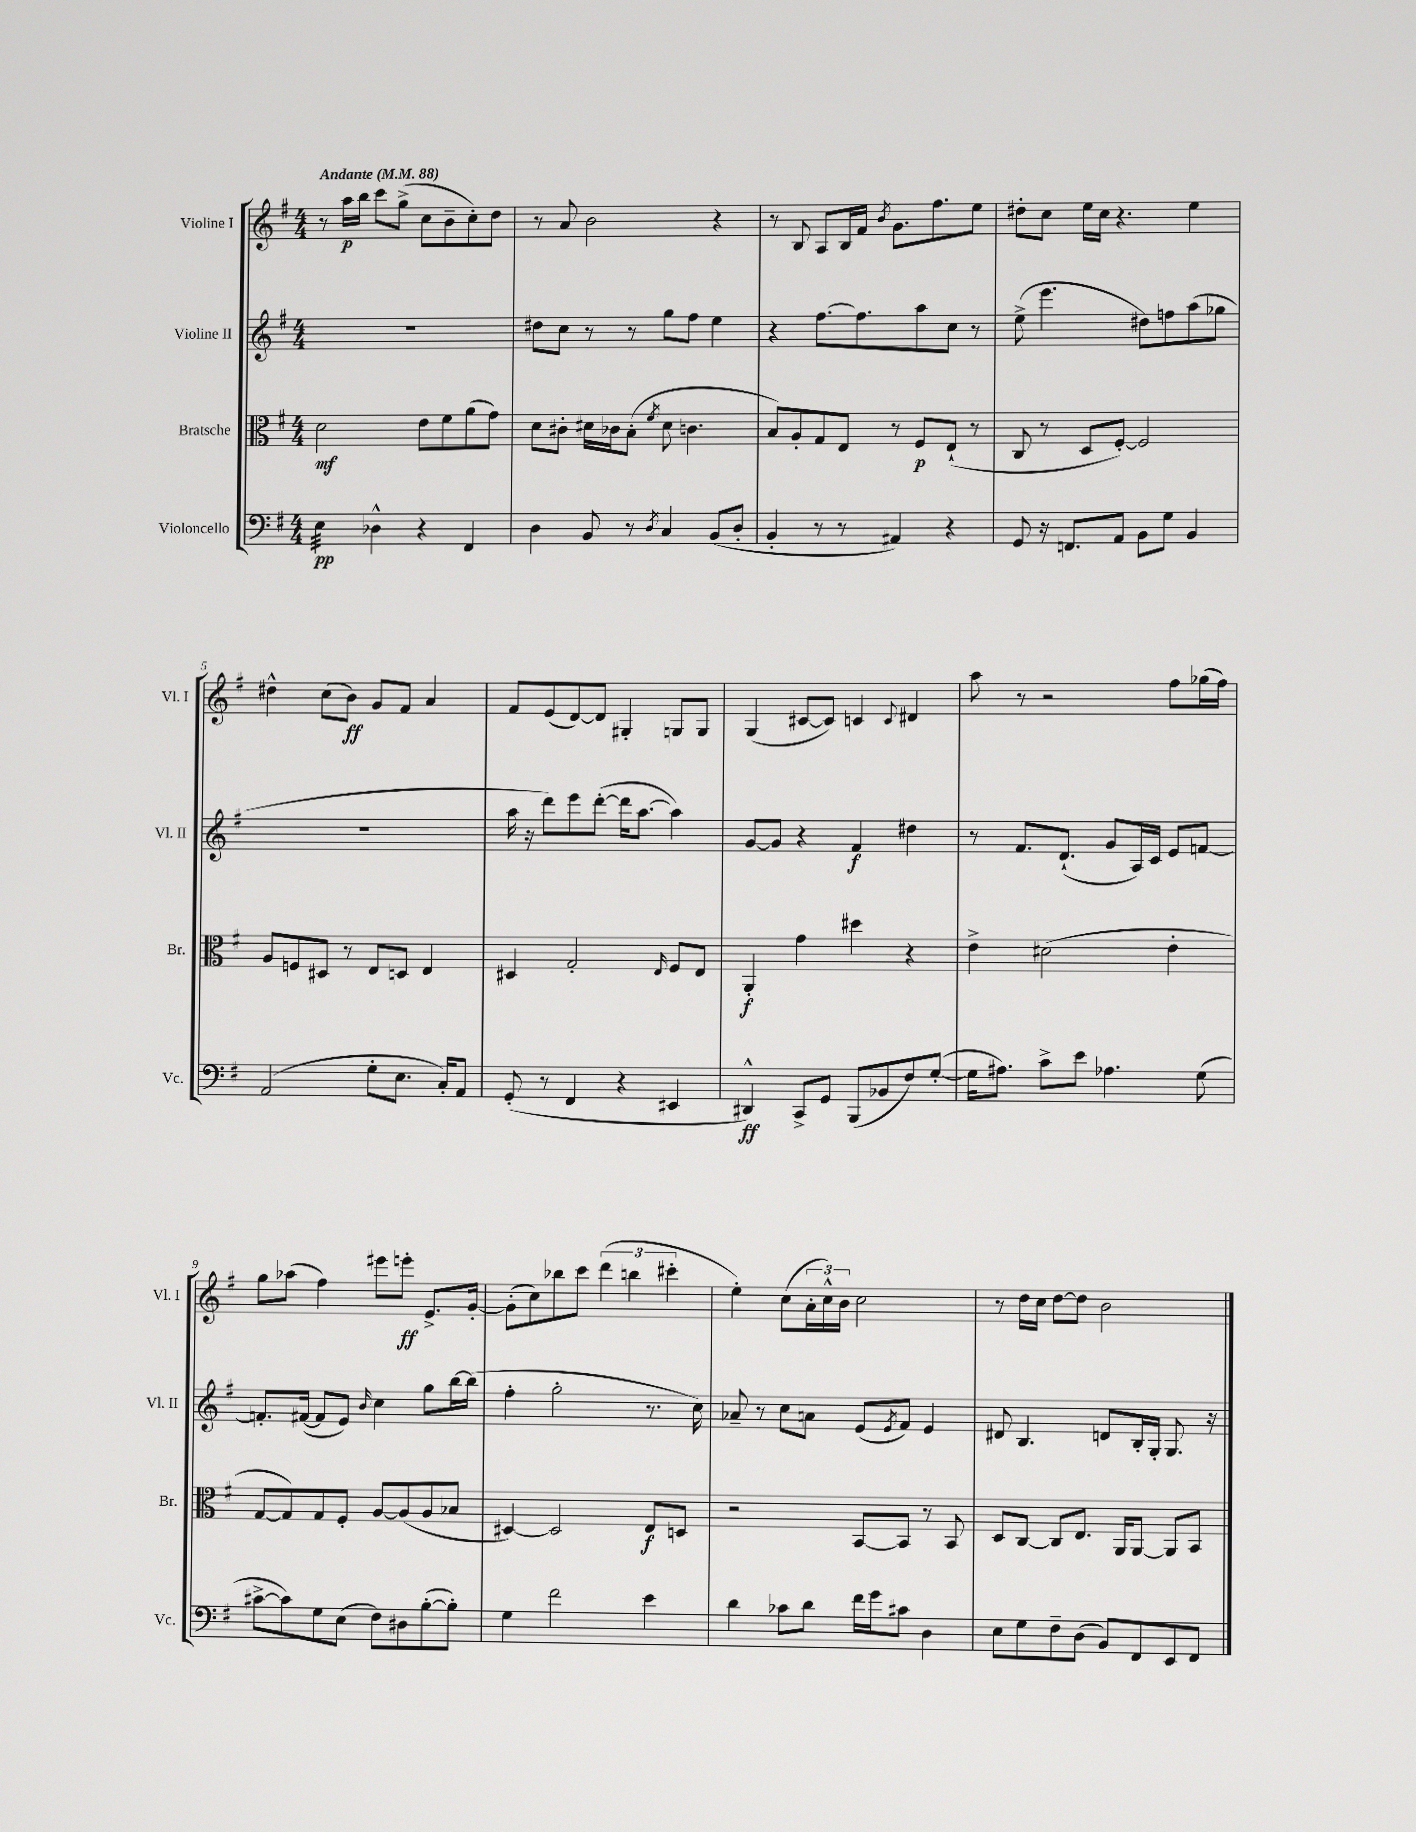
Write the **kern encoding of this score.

**kern	**dynam	**kern	**dynam	**kern	**dynam	**kern	**dynam
*part4	*part4	*part3	*part3	*part2	*part2	*part1	*part1
*staff4	*staff4	*staff3	*staff3	*staff2	*staff2	*staff1	*staff1
*I"Violoncello	*	*I"Bratsche	*	*I"Violine II	*	*I"Violine I	*
*I'Vc.	*	*I'Br.	*	*I'Vl. II	*	*I'Vl. I	*
*clefF4	*	*clefC3	*	*clefG2	*	*clefG2	*
*k[f#]	*	*k[f#]	*	*k[f#]	*	*k[f#]	*
*M4/4	*	*M4/4	*	*M4/4	*	*M4/4	*
*MM88	*	*MM88	*	*MM88	*	*MM88	*
=1	=1	=1	=1	=1	=1	=1	=1
!	!	!	!	!	!	!LO:TX:a:B:t=Andante	!
*tremolo	*	*	*	*	*	*	*
32E\LLL	pp	2d\	mf	1r	.	8r	.
32E\	.	.	.	.	.	.	.
32E\	.	.	.	.	.	.	.
32E\	.	.	.	.	.	.	.
32E\	.	.	.	.	.	16aa\LL	p
32E\	.	.	.	.	.	.	.
32E\	.	.	.	.	.	16bb\JJ	.
32E\JJJ	.	.	.	.	.	.	.
*Xtremolo	*	*	*	*	*	*	*
4D-X^^\	.	.	.	.	.	8ccc\L	.
.	.	.	.	.	.	(8gg^\J	.
4r	.	8e\L	.	.	.	8cc\L	.
.	.	8f#\	.	.	.	8b~\	.
4FF#/	.	(8a\	.	.	.	8cc'\)	.
.	.	8g\J)	.	.	.	8dd\J	.
=2	=2	=2	=2	=2	=2	=2	=2
4D\	.	8d\L	.	8dd#X\L	.	8r	.
.	.	8c#X'\J	.	8cc\J	.	8a/	.
8BB/	.	16d#X\LL	.	8r	.	2b\	.
.	.	16c-X\J	.	.	.	.	.
8r	.	(8B'\J	.	8r	.	.	.
8qD/	.	8qf#/	.	.	.	.	.
4C/	.	8d#\	.	8gg\L	.	.	.
.	.	4.cn\	.	8ff#\J	.	.	.
(8BB/L	.	.	.	4ee\	.	4r	.
8D'/J	.	.	.	.	.	.	.
=3	=3	=3	=3	=3	=3	=3	=3
4BB'/	.	8B/L)	.	4r	.	8r	.
.	.	8A'/	.	.	.	8B/	.
8r	.	8G/	.	[8.ff#\L	.	8A/L	.
8r	.	8E/J	.	.	.	16B/L	.
.	.	.	.	8.ff#\]	.	16f#/JJ	.
.	.	.	.	.	.	8qb/	.
4AA#X/)	.	8r	.	.	.	8.g\L	.
.	.	8F#/L	p	8aa\	.	.	.
.	.	.	.	.	.	8.ff#\	.
4r	.	(8E`/J	.	8cc\J	.	.	.
.	.	8r	.	8r	.	8ee\J	.
=4	=4	=4	=4	=4	=4	=4	=4
8GG/	.	8C/	.	(8ee^\	.	8dd#X'\L	.
16r	.	8r	.	4.eee\	.	8cc\J	.
8.FFn/L	.	.	.	.	.	.	.
.	.	8D/L	.	.	.	16ee\LL	.
.	.	.	.	.	.	16cc\JJ	.
8AA/J	.	[8F#'/J)	.	.	.	4.r	.
8BB\L	.	2F#/]	.	8dd#X\L)	.	.	.
8G\J	.	.	.	8ffn\	.	.	.
4BB/	.	.	.	(8aa\	.	4ee\	.
.	.	.	.	8gg-X\J	.	.	.
!!LO:LB:g=z
=5	=5	=5	=5	=5	=5	=5	=5
(2AA/	.	8A/L	.	1r	.	4dd#X^^\	.
.	.	8Fn/	.	.	.	.	.
.	.	8D#X/J	.	.	.	(8cc\L	.
.	.	8r	.	.	.	8b\J)	ff
8G'\L	.	8E/L	.	.	.	8g/L	.
8.E\J	.	8Dn/J	.	.	.	8f#/J	.
.	.	4E/	.	.	.	4a/	.
16C'/KL)	.	.	.	.	.	.	.
8AA/J	.	.	.	.	.	.	.
=6	=6	=6	=6	=6	=6	=6	=6
(8GG'/	.	4D#X/	.	16aa\	.	8f#/L	.
.	.	.	.	16r	.	.	.
8r	.	.	.	8ddd\L)	.	(8e/	.
4FF#/	.	2G'/	.	8eee\	.	[8d/)	.
.	.	.	.	([8ddd'\J	.	8d/J]	.
4r	.	.	.	16ddd\KL]	.	4G#X'/	.
.	.	.	.	[8.aa\J	.	.	.
.	.	16qqE/	.	.	.	.	.
4EE#X/	.	8F#/L	.	4aa\])	.	8Gn/L	.
.	.	8E/J	.	.	.	8G/J	.
=7	=7	=7	=7	=7	=7	=7	=7
4DD#X^^/)	ff	4AA'/	f	[8g/L	.	(4G/	.
.	.	.	.	8g/J]	.	.	.
8CC^/L	.	4g\	.	4r	.	[8c#X/L	.
8GG/J	.	.	.	.	.	8c#/J])	.
(8BBB/L	.	4dd#X\	.	4f#/	f	4cn/	.
8BB-X/	.	.	.	.	.	.	.
.	.	.	.	.	.	8qqc/	.
8F#/)	.	4r	.	4dd#X\	.	4d#X/	.
([8G'/J	.	.	.	.	.	.	.
=8	=8	=8	=8	=8	=8	=8	=8
16G\KL]	.	4e^\	.	8r	.	8aa\	.
8.A#X\J)	.	.	.	.	.	.	.
.	.	.	.	8.f#/L	.	8r	.
8c^\L	.	(2d#X\	.	.	.	2r	.
.	.	.	.	(8.d`/J	.	.	.
8e\J	.	.	.	.	.	.	.
4.A-X\	.	.	.	8g/L	.	.	.
.	.	.	.	16A/L)	.	.	.
.	.	.	.	16c/JJ	.	.	.
.	.	4e'\	.	8e/L	.	8ff#\L	.
(8G\	.	.	.	[8fn/J	.	(16gg-X\L	.
.	.	.	.	.	.	16ff#\JJ)	.
!!LO:LB:g=z
=9	=9	=9	=9	=9	=9	=9	=9
[8c#X^\L	.	[8G/L	.	8.fn'/L]	.	8gg\L	.
8c#\])	.	8G/])	.	.	.	(8aa-X\J	.
.	.	.	.	([16f#X/Jk	.	.	.
8G\	.	8G/	.	8f#/L]	.	4ff#\)	.
(8E\J	.	8F#'/J	.	8e/J)	.	.	.
.	.	.	.	16qqb/	.	.	.
8F#\L)	.	[8A/L	.	4cc\	.	8eee#X\L	.
8D#X\	.	(8A/]	.	.	.	8eeen'\J	ff
([8B'\	.	8A/	.	8gg\L	.	8.e^/L	.
8B'\J])	.	8B-X/J	.	[16bb\L	.	.	.
.	.	.	.	(16bb\JJ]	.	[16g'/Jk	.
=10	=10	=10	=10	=10	=10	=10	=10
4G\	.	[4D#X/)	.	4ff#'\	.	(8g'\L]	.
.	.	.	.	.	.	8cc\)	.
2f#\	.	2D#/]	.	2gg'\	.	8bb-X\	.
.	.	.	.	.	.	8ccc\J	.
.	.	.	.	.	.	(6ddd\	.
.	.	.	.	.	.	6bbn\	.
4e\	.	8E/L	f	8.r	.	.	.
.	.	.	.	.	.	6ccc#X'\	.
.	.	8Dn/J	.	.	.	.	.
.	.	.	.	16cc\)	.	.	.
=11	=11	=11	=11	=11	=11	=11	=11
4d\	.	2r	.	8a-X~/	.	4ee'\)	.
.	.	.	.	8r	.	.	.
8c-X\L	.	.	.	8cc\L	.	(8cc\L	.
8d\J	.	.	.	8an\J	.	24a'\L	.
.	.	.	.	.	.	24cc^^\)	.
.	.	.	.	.	.	24b\JJ	.
16f#\LL	.	[8BB/L	.	(8e/L	.	2cc\	.
16g\J	.	.	.	.	.	.	.
.	.	.	.	8qe/	.	.	.
8c#X\J	.	8BB/J]	.	8f#/J)	.	.	.
4D\	.	8r	.	4e/	.	.	.
.	.	8BB/	.	.	.	.	.
=12	=12	=12	=12	=12	=12	=12	=12
8E\L	.	8D/L	.	8d#X/	.	8r	.
8G\	.	[8C/J	.	4.B/	.	16dd\LL	.
.	.	.	.	.	.	16cc\JJ	.
8F#~\	.	8C/L]	.	.	.	[8dd\L	.
(8D\J	.	8.E/J	.	.	.	8dd\J]	.
8BB/L)	.	.	.	8dn/L	.	2b\	.
.	.	16AA/KL	.	.	.	.	.
8FF#/	.	[8AA/J	.	16B'/L	.	.	.
.	.	.	.	16G'/JJ	.	.	.
8EE/	.	8AA/L]	.	8.G/	.	.	.
8FF#/J	.	8BB/J	.	.	.	.	.
.	.	.	.	16r	.	.	.
==	==	==	==	==	==	==	==
*-	*-	*-	*-	*-	*-	*-	*-
